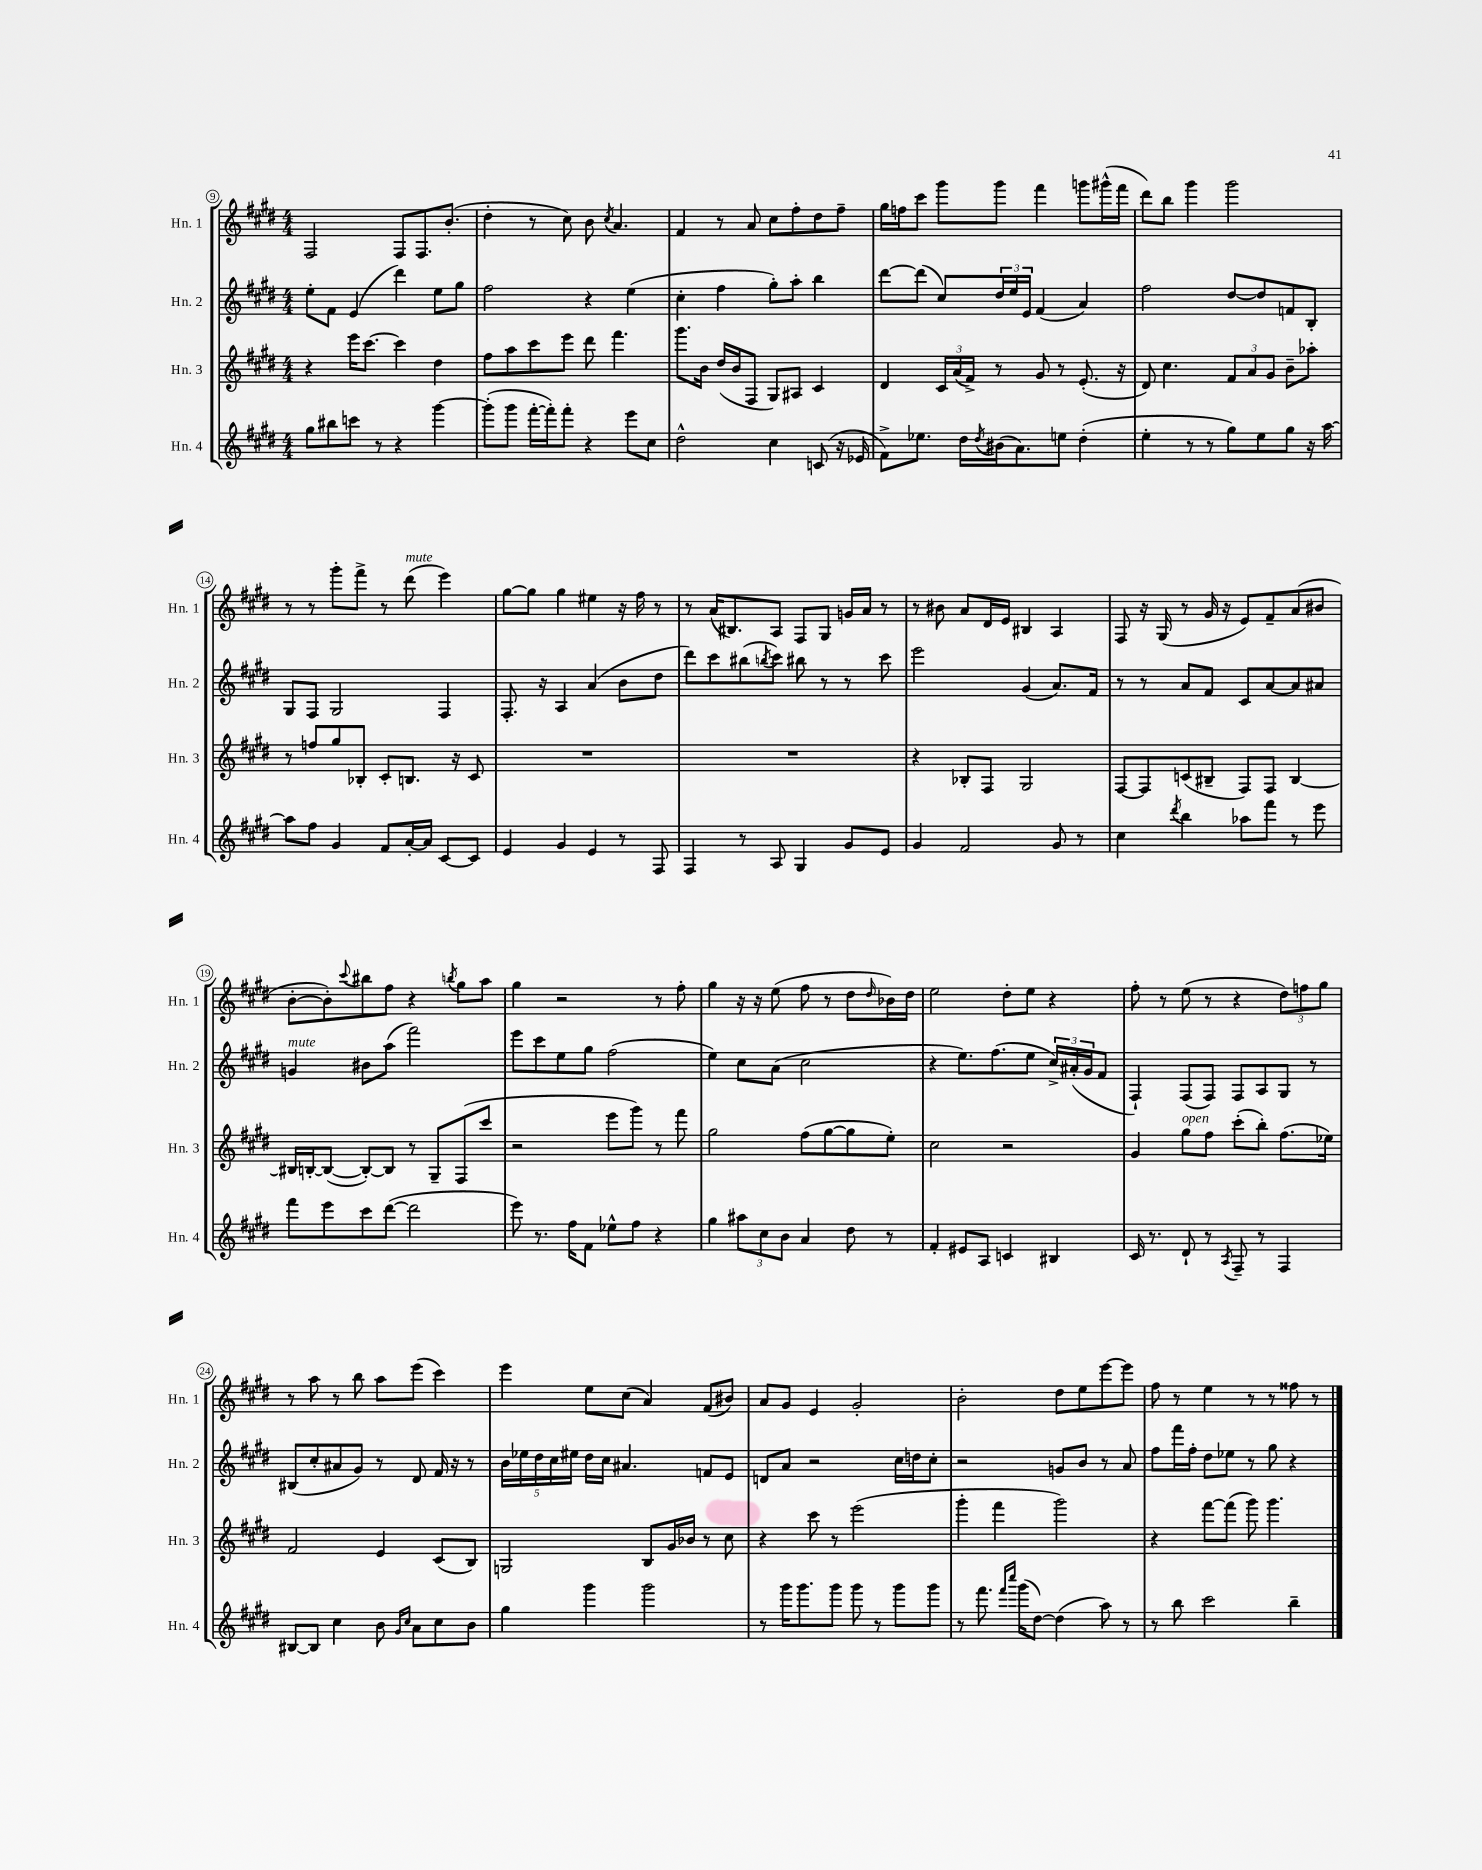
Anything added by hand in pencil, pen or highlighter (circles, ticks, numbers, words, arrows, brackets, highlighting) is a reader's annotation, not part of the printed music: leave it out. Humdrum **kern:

**kern	**kern	**kern	**kern
*part4	*part3	*part2	*part1
*staff4	*staff3	*staff2	*staff1
*I"Hn. 4	*I"Hn. 3	*I"Hn. 2	*I"Hn. 1
*I'Hn. 4	*I'Hn. 3	*I'Hn. 2	*I'Hn. 1
*clefG2	*clefG2	*clefG2	*clefG2
*k[f#c#g#d#]	*k[f#c#g#d#]	*k[f#c#g#d#]	*k[f#c#g#d#]
*M4/4	*M4/4	*M4/4	*M4/4
=9	=9	=9	=9
8gg#\L	4r	8ee'\L	2F#/
8bb#X\	.	8f#\J	.
8cccn\J	16eee\KL	(4e/	.
.	[8.ccc#\J	.	.
8r	.	.	.
4r	4ccc#\]	4ddd#\)	8F#/L
.	.	.	8.F#/
[4ggg#\	4dd#\	8ee\L	.
.	.	.	(8.b'/J
.	.	8gg#\J	.
=10	=10	=10	=10
(8ggg#'\L]	8ff#\L	2ff#\	4dd#'\
8ggg#\J	8aa\	.	.
[16fff#'\LL	8ccc#\	.	8r
16fff#'\J])	.	.	.
8fff#'\J	8eee\J	.	8cc#\)
4r	8ddd#\	4r	8b\
.	.	.	8qcc#/
.	4.fff#\	.	4.a/
8eee\L	.	(4ee\	.
8cc#\J	.	.	.
=11	=11	=11	=11
2dd#^^\	8.ggg#\L	4cc#'\	4f#/
.	16b\Jk	.	.
.	(16dd#/LL	4ff#\	8r
.	16b/J	.	.
.	8F#/J	.	8a/
4cc#\	8G#/L)	8gg#'\L)	8cc#\L
.	8A#X/J	8aa'\J	8ff#'\
(8cn/	4c#/	4bb\	8dd#\
16r	.	.	8ff#~\J
16e-X/	.	.	.
=12	=12	=12	=12
8f#^\L)	4d#/	[8ddd#\L	16gg#\LL
.	.	.	16ffn\J
8.ee-X\J	.	(8ddd#\J]	8ccc#\J
.	24c#/LL	8cc#/L)	8ggg#\L
.	(24a/	.	.
16dd#\LL	.	.	.
.	24f#^/JJ)	.	.
8qdd#/	.	.	.
(16b#X\J	8r	24dd#/L	8ggg#\J
.	.	24ee/	.
8.a\)	.	.	.
.	.	24e/JJ	.
.	8g#/	(4f#/	4fff#\
8een\J	8r	.	.
(4dd#'\	(8.e'/	4a/)	8gggn\L
.	.	.	(16ggg#X^^\L
.	16r	.	16fff#\JJ
=13	=13	=13	=13
4ee'\	8d#/)	2ff#\	8ddd#\L)
.	4.cc#\	.	8bb\J
8r	.	.	4ggg#\
8r	.	.	.
8gg#\L)	12f#/L	[8dd#/L	2ggg#\
.	12a/	.	.
8ee\	.	8dd#/]	.
.	12g#/J	.	.
8gg#\J	8b~\L	8fn/	.
16r	8aa-X'\J	8B'/J	.
[16aa\	.	.	.
!!LO:LB:g=z
=14	=14	=14	=14
8aa\L]	8r	8G#/L	8r
8ff#\J	8ffn/L	8F#/J	8r
4g#/	8gg#/	2G#/	8ggg#'\L
.	8B-X'/J	.	8fff#^\J
8f#/L	8c#'/L	.	8r
!	!	!	!LO:TX:a:i:t=mute
[16a'/L	8.Bn/J	.	(8ddd#\
16a/JJ]	.	.	.
[8c#/L	.	4F#/	4eee\)
.	16r	.	.
8c#/J]	8c#/	.	.
=15	=15	=15	=15
4e/	1r	8.F#'/	[8gg#\L
.	.	.	8gg#\J]
.	.	16r	.
4g#/	.	4A/	4gg#\
4e/	.	(4a/	4ee#X\
8r	.	8b\L	16r
.	.	.	16ff#\
8F#/	.	8dd#\J	8r
=16	=16	=16	=16
4F#/	1r	8ddd#\L)	8r
.	.	8ccc#\	(16a/KL
.	.	.	8.B#X/)
8r	.	(8bb#X\	.
.	.	8qbbn/	.
8A/	.	8ccc#\J)	8A/J
4G#/	.	8bb#X\	8F#/L
.	.	8r	8G#/J
8g#/L	.	8r	16gn/LL
.	.	.	16a/JJ
8e/J	.	8ccc#\	8r
=17	=17	=17	=17
4g#/	4r	2eee\	8r
.	.	.	8b#X\
2f#/	8B-X'/L	.	8a/L
.	8F#/J	.	16d#/L
.	.	.	16e/JJ
.	2G#/	(4g#/	4B#X/
8g#/	.	8.a/L)	4A/
8r	.	.	.
.	.	16f#/Jk	.
=18	=18	=18	=18
4cc#\	[8F#/L	8r	8F#/
.	8F#/]	8r	16r
.	.	.	(16G#/
8qddd#/	.	.	.
4bb\	(8cn/	8a/L	8r
.	8B#X~/J	8f#/J	16g#/
.	.	.	16r
8aa-X\L	8F#/L)	8c#/L	8e/L)
8fff#\J	8F#/J	[8a/	8f#~/
8r	[4B#/	8a/]	(8a/
8eee\	.	8a#X/J	8b#X/J
!!LO:LB:g=z
=19	=19	=19	=19
!	!	!LO:TX:a:i:t=mute	!
8fff#\L	16B#X/LL]	4gn/	[8b'\L
.	[16Bn'/J	.	.
8eee\	(8B/J_	.	8b'\])
.	.	.	8qqccc#/
8ccc#\	8B'/L_)	8b#X\L	8bb#X\
([8ddd#\J	8B/J]	(8aa\J	8ff#\J
2ddd#\]	8r	2fff#\)	4r
.	8G#~/L	.	.
.	.	.	8qbbn/
.	(8F#/	.	8gg#\L
.	8ccc#/J	.	8aa\J
=20	=20	=20	=20
8eee\)	2r	8eee\L	4gg#\
8.r	.	8ccc#\	.
.	.	8ee\	2r
16ff#\KL	.	.	.
8f#\J	.	8gg#\J	.
8ee-X^^\L	8eee\L	(2ff#\	.
8ff#\J	8ggg#\J)	.	.
4r	8r	.	8r
.	8fff#\	.	8ff#'\
=21	=21	=21	=21
4gg#\	2gg#\	4ee\)	4gg#\
12aa#X\L	.	8cc#\L	16r
.	.	.	16r
12cc#\	.	.	.
.	.	(8a\J	(8ee\
12b\J	.	.	.
4a/	(8ff#\L	2cc#\	8ff#\
.	[8gg#\	.	8r
8dd#\	8gg#\]	.	8dd#\L
.	.	.	16qqdd#/
8r	8ee'\J)	.	16b-X\L)
.	.	.	16dd#\JJ
=22	=22	=22	=22
4f#'/	2cc#\	4r	2ee\
8e#X/L	.	8.ee\L)	.
8A/J	.	.	.
.	.	(8.ff#\	.
4cn/	2r	.	8dd#'\L
.	.	8ee\J	8ee\J
4B#X/	.	24cc#^/LL)	4r
.	.	(24a#X'/	.
.	.	24g#/J	.
.	.	8f#/J	.
=23	=23	=23	=23
16c#/	4g#/	4F#`/)	8ff#'\
8.r	.	.	.
.	.	.	8r
!	!LO:TX:a:i:t=open	!	!
8d#`/	8gg#\L	(8F#/L	(8ee\
8r	8ff#\J	8F#/J)	8r
8qA/	.	.	.
8F#~/	(8ccc#'\L	8F#/L	4r
8r	8bb'\J)	8A/	.
4F#/	(8.ff#\L	8G#/J	12dd#\L)
.	.	.	12ffn\
.	.	8r	.
.	.	.	12gg#\J
.	16ee-X\Jk)	.	.
!!LO:LB:g=z
=24	=24	=24	=24
[8B#X/L	2f#/	(8B#X/L	8r
8B#/J]	.	8cc#'/	8aa\
4cc#\	.	8a#X/	8r
.	.	8g#/J)	8bb\
8b\	4e/	8r	8aa\L
16qqg#/LL	.	.	.
16qqcc#/JJ	.	.	.
8a\L	.	8d#/	(8eee\J
8cc#\	(8c#/L	16f#/	4ccc#\)
.	.	16r	.
8b\J	8B/J)	8r	.
=25	=25	=25	=25
4gg#\	2Gn/	20b\LL	4eee\
.	.	20ee-X\	.
.	.	20dd#\	.
.	.	20cc#\	.
.	.	20ee#X\JJ	.
4ggg#\	.	16dd#\LL	8ee\L
.	.	16cc#\JJ	.
.	.	4.a#X/	(8cc#\J
2ggg#\	8B/L	.	4a/)
.	16g#/L	.	.
.	16b-X/JJ	.	.
.	8r	8fn/L	(8f#/L
.	8cc#\	8e/J	8b#X/J)
=26	=26	=26	=26
8r	4r	8dn/L	8a/L
16ggg#\KL	.	8a/J	8g#/J
8.ggg#\	.	.	.
.	8ccc#\	2r	4e/
8ggg#\J	8r	.	.
8ggg#\	(2eee\	.	2g#'/
8r	.	.	.
8ggg#\L	.	16cc#\LL	.
.	.	16ddn\J	.
8ggg#\J	.	8cc#'\J	.
=27	=27	=27	=27
8r	4ggg#'\	2r	2b'\
8.fff#\	.	.	.
.	4fff#\	.	.
16qqfff#/LL	.	.	.
16qqcccc#/JJ	.	.	.
(16ggg#\KL	.	.	.
[8dd#\J)	.	.	.
(4dd#\]	2ggg#\)	8gn/L	8dd#\L
.	.	8b/J	8ee\
8aa\)	.	8r	[8eee\
8r	.	8a/	8eee\J]
=28	=28	=28	=28
8r	4r	8ff#\L	8ff#\
8bb\	.	16fff#\L	8r
.	.	16ff#'\JJ	.
2ccc#\	[8fff#\L	8dd#\L	4ee\
.	(8fff#\J]	8ee-X\J	.
.	8ggg#\)	8r	8r
.	4.ggg#\	8gg#\	8r
4bb~\	.	4r	8ff##X\
.	.	.	8r
==	==	==	==
*-	*-	*-	*-
